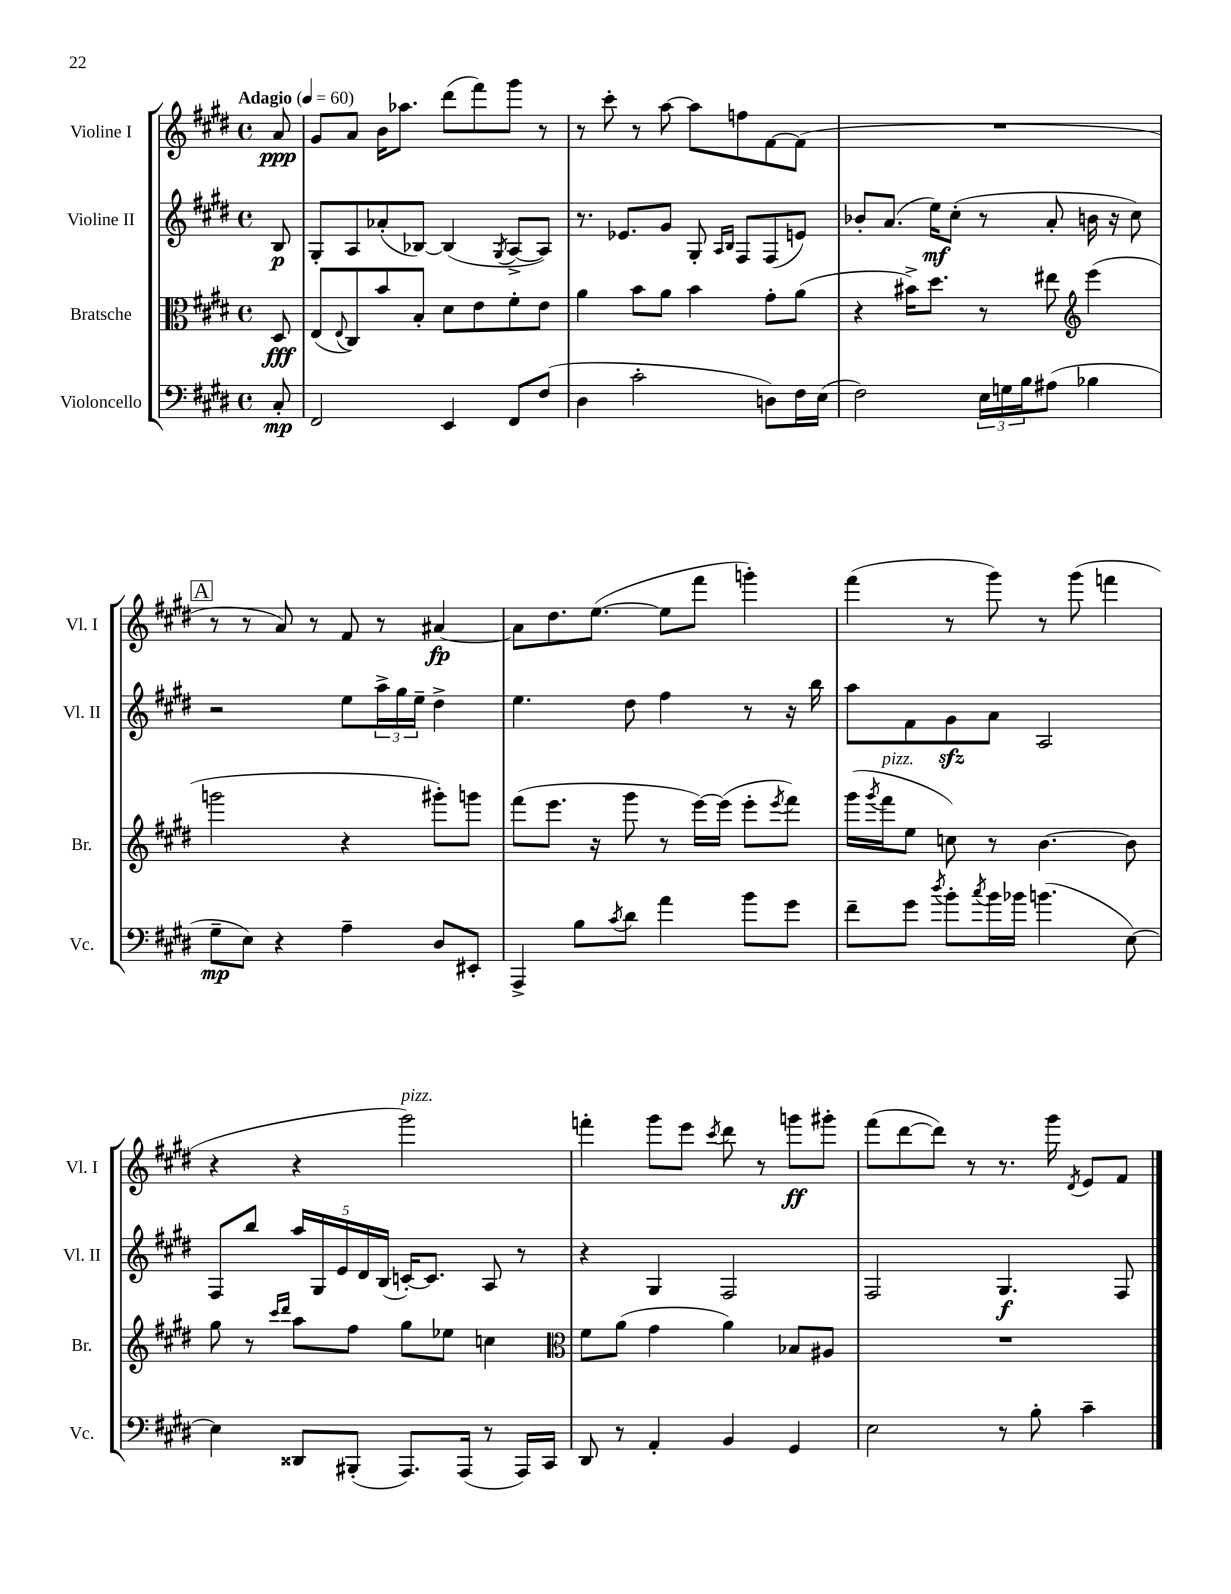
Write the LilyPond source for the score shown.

<<
\new StaffGroup <<
\new Staff = "s0" \with { instrumentName = "Violine I" shortInstrumentName = "Vl. I" } {
    \clef treble \key e \major \defaultTimeSignature \time 4/4 \partial 8 \tempo "Adagio" 4 = 60
    a'8\ppp |
    gis'8 a'8 b'16 aes''8. dis'''8( fis'''8) gis'''8 r8 |
    r8 cis'''8-. r8 a''8~ a''8 f''8 fis'8~ fis'8( |
    R1 |
    \mark \markup { \box "A" } r8 r8 a'8) r8 fis'8 r8 ais'4~\fp |
    ais'8 dis''8. e''8.~( e''8 fis'''8 g'''4-.) |
    fis'''4( r8 gis'''8) r8 gis'''8( f'''4 |
    r4 r4 gis'''2^\markup { \italic "pizz." }) |
    f'''4-. gis'''8 e'''8 \acciaccatura { cis'''8 } dis'''8 r8 g'''8\ff gis'''8-. |
    fis'''8( dis'''8~ dis'''8) r8 r8. gis'''16 \acciaccatura { dis'8 } e'8 fis'8 \bar "|." |
}
\new Staff = "s1" \with { instrumentName = "Violine II" shortInstrumentName = "Vl. II" } {
    \clef treble \key e \major \defaultTimeSignature \time 4/4 \partial 8
    b8\p |
    gis8-. a8 aes'8-.( bes8~) bes4( \acciaccatura { gis8 } a8~-> a8) |
    r8. ees'8. gis'8 gis8-. \grace { a16 b16 } fis8 fis8( e'8) |
    bes'8-. a'8.( e''16\mf) cis''8-.( r8 a'8-. b'16 r16 cis''8) |
    \mark \markup { \box "A" } r2 e''8 \tuplet 3/2 { a''16-> gis''16 e''16-- } dis''4-> |
    e''4. dis''8 fis''4 r8 r16 b''16 |
    a''8 fis'8 gis'8\sfz a'8 a2 |
    fis8 b''8 \tuplet 5/4 { a''16 gis16 e'16 dis'16 b16( } c'16~-.) c'8. a8 r8 |
    r4 gis4 fis2 |
    fis2 gis4.\f fis8 \bar "|." |
}
\new Staff = "s2" \with { instrumentName = "Bratsche" shortInstrumentName = "Br." } {
    \clef alto \key e \major \defaultTimeSignature \time 4/4 \partial 8
    dis8\fff |
    e8( \appoggiatura { e8 } cis8) b'8 b8-. dis'8 e'8 fis'8-. e'8 |
    a'4 b'8 a'8 b'4 gis'8-. a'8( |
    r4 bis'16->) dis''8. r8 eis''8 \clef treble e'''4( |
    \mark \markup { \box "A" } g'''2 r4 gis'''8-.) g'''8 |
    fis'''8( e'''8. r16 gis'''8 r8 e'''16~) e'''16( e'''8-. \acciaccatura { e'''8 } fis'''8) |
    gis'''16( \acciaccatura { gis'''8 } fis'''16^\markup { \italic "pizz." } e''8 c''8) r8 b'4.~ b'8 |
    gis''8 r8 \grace { cis'''16 dis'''16 } a''8 fis''8 gis''8 ees''8 c''4 |
    \clef alto fis'8 a'8( gis'4 a'4) bes8 ais8 |
    R1 \bar "|." |
}
\new Staff = "s3" \with { instrumentName = "Violoncello" shortInstrumentName = "Vc." } {
    \clef bass \key e \major \defaultTimeSignature \time 4/4 \partial 8
    cis8-.\mp |
    fis,2 e,4 fis,8 fis8( |
    dis4 cis'2-. d8) fis16 e16( |
    fis2) \tuplet 3/2 { e16 g16 b16 } ais8( bes4 |
    \mark \markup { \box "A" } gis8--\mp e8) r4 a4-- dis8 eis,8-. |
    a,,4-> b8 \acciaccatura { cis'8 } dis'8 a'4 b'8 gis'8 |
    fis'8-- gis'8 \acciaccatura { dis''8 } b'8-. \acciaccatura { cis''8 } b'16 bes'16 b'4.( e8~) |
    e4 disis,8 bis,,8-.( a,,8.) a,,16( r8 a,,16) cis,16 |
    dis,8 r8 a,4-. b,4 gis,4 |
    e2 r8 b8-. cis'4-- \bar "|." |
}
>>
>>
\layout { \context { \Score \remove "Bar_number_engraver" } }
